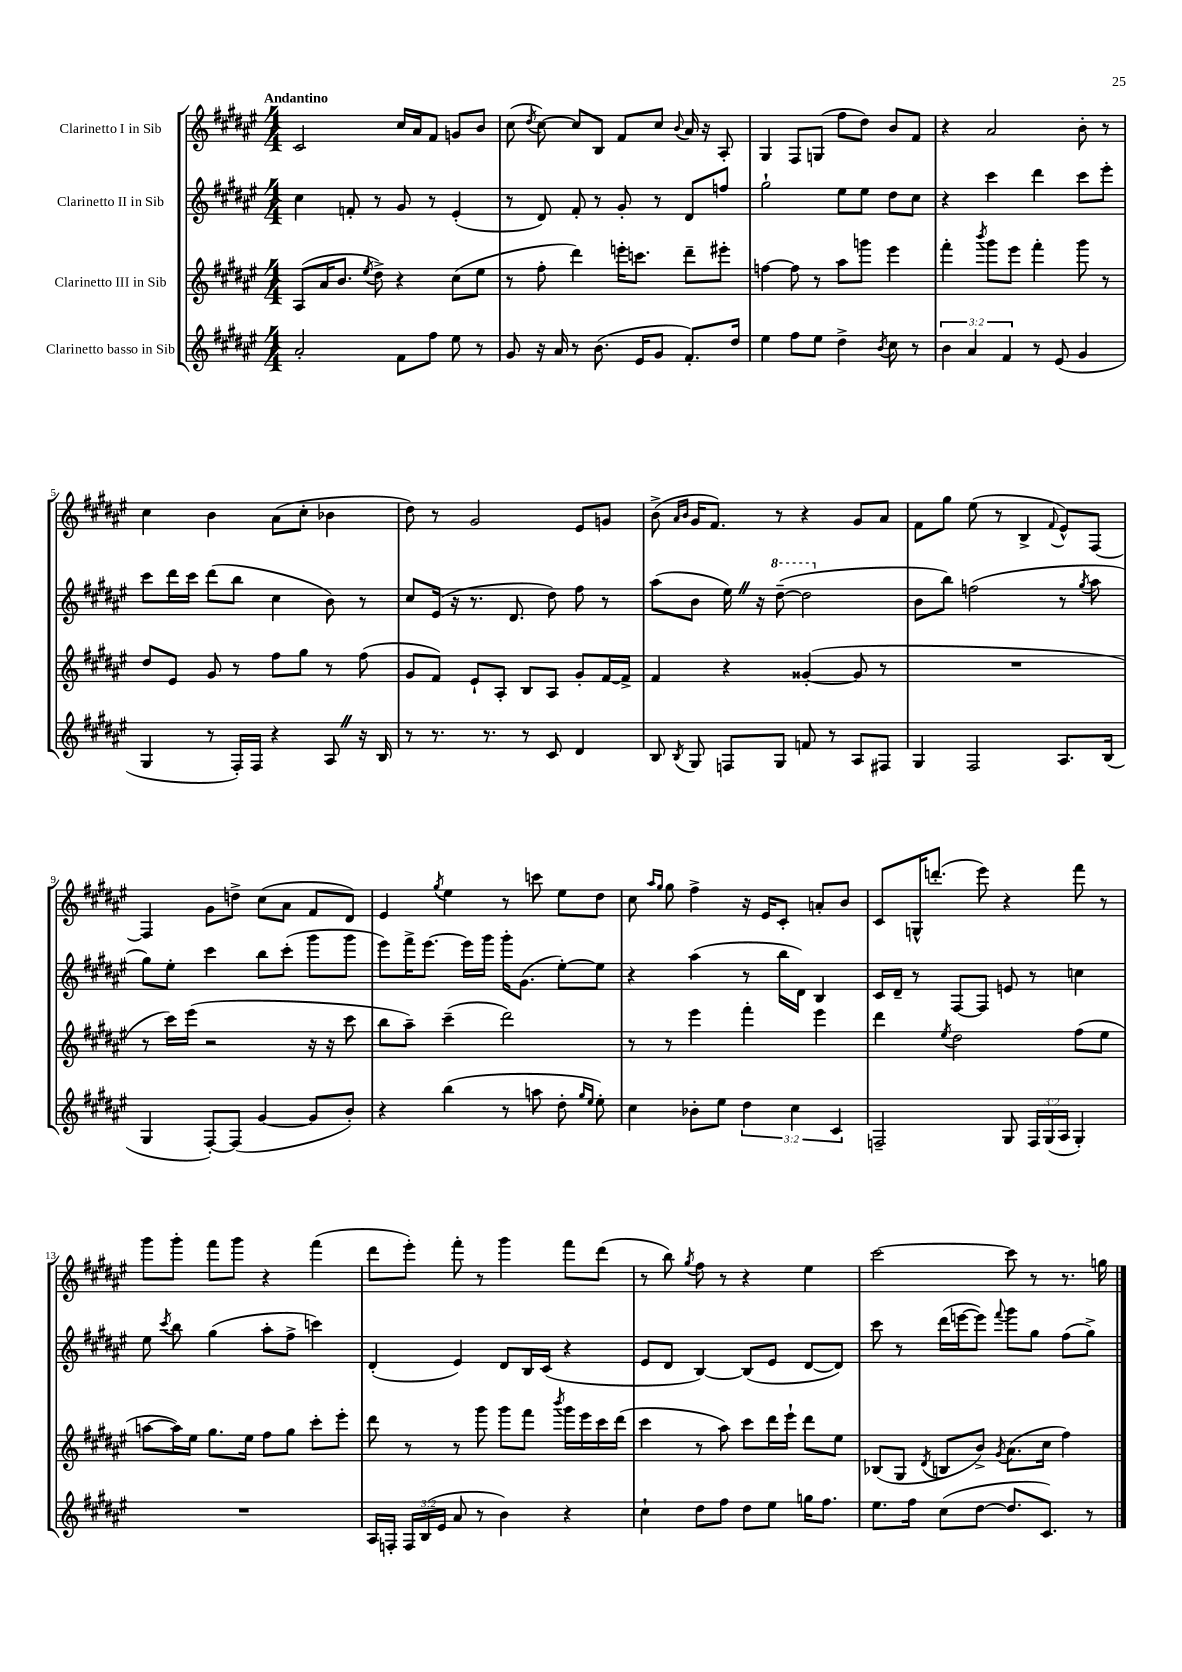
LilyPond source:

<<
\new StaffGroup <<
\new Staff = "s0" \with { instrumentName = "Clarinetto I in Sib" } {
    \clef treble \key fis \major \numericTimeSignature \time 4/4 \tempo "Andantino"
    \autoBeamOff cis'2 cis''16[ ais'16 fis'8] g'8[ b'8] |
    cis''8( \acciaccatura { dis''8 } cis''8~) cis''8[ b8] fis'8[ cis''8] \appoggiatura { b'8 } ais'16 r16 ais8-. |
    gis4 fis8[ g8]( fis''8[ dis''8]) b'8[ fis'8] |
    r4 ais'2 b'8-. r8 |
    cis''4 b'4 ais'8[( cis''8]-. bes'4 |
    dis''8) r8 gis'2 eis'8[ g'8] |
    b'8->( \grace { ais'16[ b'16] } gis'16[ fis'8.]) r8 r4 gis'8[ ais'8] |
    fis'8[ gis''8] eis''8( r8 b4-> \appoggiatura { fis'8 } eis'8[-^) fis8]~ |
    fis4 gis'8[ d''8]-> cis''8[( ais'8] fis'8[ dis'8]) |
    eis'4 \acciaccatura { gis''8 } eis''4 r8 c'''8 eis''8[ dis''8] |
    cis''8 \grace { ais''16[ gis''16] } gis''8 fis''4-> r16 eis'16[ cis'8]-. a'8[-. b'8] |
    cis'8[ g16-^ d'''8.]-.( eis'''8) r4 fis'''8 r8 |
    gis'''8[ gis'''8]-. fis'''8[ gis'''8] r4 fis'''4( |
    dis'''8[ eis'''8]-.) fis'''8-. r8 gis'''4 fis'''8[ dis'''8]( |
    r8 b''8) \acciaccatura { gis''8 } fis''8 r8 r4 eis''4 |
    cis'''2~ cis'''8 r8 r8. g''16 \bar "|." |
}
\new Staff = "s1" \with { instrumentName = "Clarinetto II in Sib" } {
    \clef treble \key fis \major \numericTimeSignature \time 4/4
    \autoBeamOff cis''4 f'8-. r8 gis'8 r8 eis'4-.( |
    r8 dis'8) fis'8-. r8 gis'8-. r8 dis'8[ f''8] |
    gis''2-! eis''8[ eis''8] dis''8[ cis''8] |
    r4 cis'''4 dis'''4 cis'''8[ eis'''8]-. |
    cis'''8[ dis'''16 cis'''16] dis'''8[( b''8] cis''4 b'8) r8 |
    cis''8[ eis'16]( r16 r8. dis'8. dis''8) fis''8 r8 |
    ais''8[( b'8] eis''16) \once \override BreathingSign.text = \markup { \musicglyph "scripts.caesura.straight" } \breathe r16 \ottava #1 dis'''8~--( dis'''2 \ottava #0 |
    b'8[ b''8]) f''2( r8 \acciaccatura { gis''8 } ais''8 |
    gis''8[) eis''8]-. cis'''4 b''8[ cis'''8]-.( gis'''8[ gis'''8] |
    eis'''8[) fis'''16-> eis'''8.]~ eis'''16[ gis'''16] gis'''16[-. gis'8.]( eis''8[~-.) eis''8] |
    r4 ais''4( r8 b''16[ dis'16]) b4 |
    cis'16[ dis'16]-- r8 fis8[~ fis8] e'8 r8 c''4 |
    eis''8 \acciaccatura { cis'''8 } b''8 gis''4( ais''8[-. fis''8]-> c'''4) |
    dis'4-.( eis'4) dis'8[ b16 cis'16]( r4 |
    eis'8[ dis'8] b4~) b8[( eis'8] dis'8[~ dis'8]) |
    cis'''8 r8 dis'''16[( e'''16~ e'''8]) \appoggiatura { fis'''8 } gis'''8[ gis''8] fis''8[( gis''8]->) \bar "|." |
}
\new Staff = "s2" \with { instrumentName = "Clarinetto III in Sib" } {
    \clef treble \key fis \major \numericTimeSignature \time 4/4
    \autoBeamOff ais8[( ais'16 b'8.] \acciaccatura { eis''8 } dis''8->) r4 cis''8[( eis''8] |
    r8 fis''8-. dis'''4) e'''16[-. c'''8.] dis'''8[-- eis'''8]-. |
    f''4~ f''8 r8 ais''8[ g'''8] eis'''4 |
    fis'''4-. \acciaccatura { b'''8 } gis'''8[ eis'''8] fis'''4-. gis'''8 r8 |
    dis''8[ eis'8] gis'8 r8 fis''8[ gis''8] r8 fis''8( |
    gis'8[ fis'8]) eis'8[-! ais8]-. b8[ ais8] gis'8[-. fis'16~ fis'16]-> |
    fis'4 r4 gisis'4~-.( gisis'8 r8 |
    R1 |
    r8 cis'''16[) eis'''16]( r2 r16 r16 cis'''8 |
    b''8[ ais''8]--) cis'''4--( dis'''2) |
    r8 r8 eis'''4 fis'''4-. eis'''4 |
    dis'''4 \acciaccatura { eis''8 } dis''2 fis''8[( eis''8] |
    a''8[~ a''16) eis''16] gis''8.[ eis''16] fis''8[ gis''8] cis'''8[-. eis'''8]-. |
    dis'''8 r8 r8 gis'''8 gis'''8[ fis'''8] \acciaccatura { b'''8 } gis'''16[ eis'''16 cis'''16 dis'''16]( |
    cis'''4 r8 ais''8) cis'''8[ dis'''16 eis'''16]-! dis'''8[ eis''8] |
    bes8[( gis8] \acciaccatura { dis'8 } b8[ b'8]->) \acciaccatura { gis'8 } ais'8.[( cis''16] fis''4) \bar "|." |
}
\new Staff = "s3" \with { instrumentName = "Clarinetto basso in Sib" } {
    \clef treble \key fis \major \numericTimeSignature \time 4/4 \override Staff.TupletNumber.text = #tuplet-number::calc-fraction-text
    \autoBeamOff ais'2-. fis'8[ fis''8] eis''8 r8 |
    gis'8 r16 ais'16 r8 b'8.( eis'16[ gis'8] fis'8.[-.) dis''16] |
    eis''4 fis''8[ eis''8] dis''4-> \acciaccatura { b'8 } cis''8 r8 |
    \tuplet 3/2 { b'4 ais'4 fis'4 } r8 eis'8( gis'4 |
    gis4 r8 fis16[-.) fis16] r4 ais8 \once \override BreathingSign.text = \markup { \musicglyph "scripts.caesura.straight" } \breathe r16 b16 |
    r8 r8. r8. r8 cis'8 dis'4 |
    b8 \acciaccatura { b8 } gis8 f8[ gis8] f'8 r8 ais8[ fis8] |
    gis4 fis2 ais8.[ b16]( |
    gis4 fis8[~-.) fis8]( gis'4~ gis'8[ b'8]-.) |
    r4 b''4( r8 a''8 dis''8-. \grace { gis''16[ eis''16] } eis''8-.) |
    cis''4 bes'8[-. eis''8] \tuplet 3/2 { dis''4 cis''4 cis'4 } |
    f2-- gis8 \tuplet 3/2 { f16[ gis16( ais16] } gis4-.) |
    R1 |
    ais16[ f16]-. \tuplet 3/2 { f16[ b16( eis'16] } ais'8 r8 b'4) r4 |
    cis''4-! dis''8[ fis''8] dis''8[ eis''8] g''16[ fis''8.] |
    eis''8.[ fis''16] cis''8[( dis''8]~ dis''8.[ cis'8.]) r8 \bar "|." |
}
>>
>>
